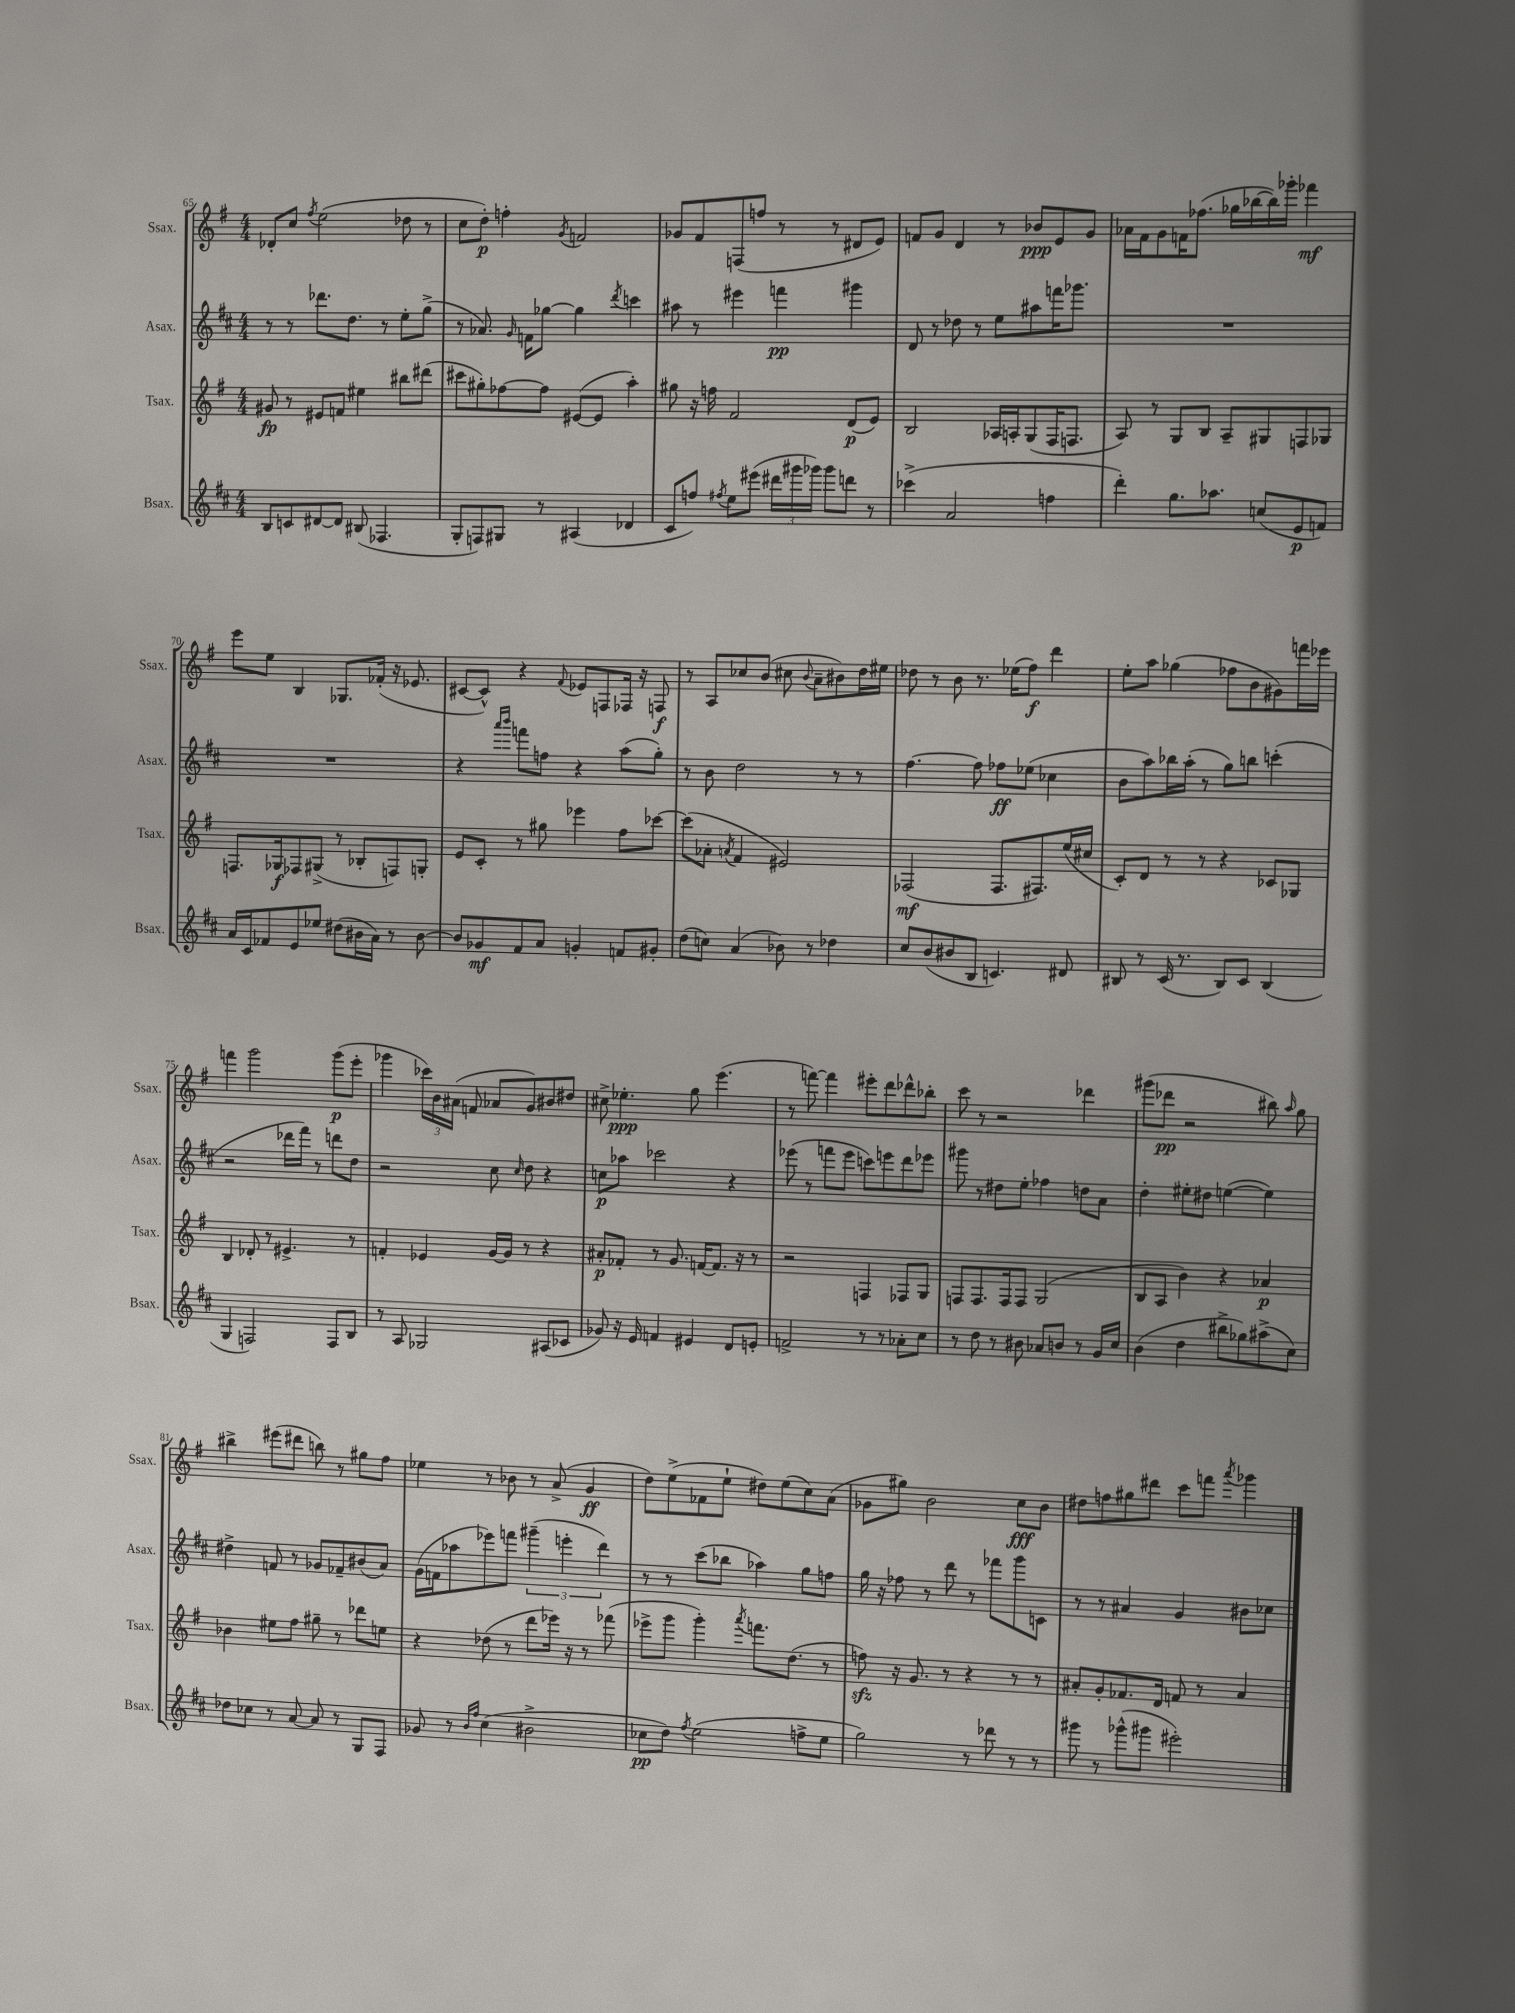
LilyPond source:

<<
\new StaffGroup <<
\new Staff = "s0" \with { instrumentName = "Ssax." shortInstrumentName = "Ssax." } {
    \clef treble \key g \major \numericTimeSignature \time 4/4
    \autoBeamOff des'8[-. c''8] \acciaccatura { fis''8 } e''2( des''8 r8 |
    c''8[ d''8]-.\p) f''4-. \acciaccatura { g'8 } f'2 |
    ges'8[ fis'8 f8( f''8] r8 r8 dis'8[ e'8]) |
    f'8[ g'8] d'4 r8 bes'8[\ppp e'8 g'8] |
    aes'16[ fis'16 g'8 f'16 fes''8.]( ges''16[ bes''16~ bes''16) ges'''16]-. fes'''4\mf |
    e'''8[ e''8] b4 ges8.[ fes'16]-.( r16 ees'8. |
    cis'8[~ cis'8]-^) r4 \appoggiatura { fis'8 } ees'8[ f8 fes16] r16 f8\f |
    r8 a8[ ces''8 b'8]( cis''8 \appoggiatura { b'8 } a'8[-- bis'8) d''16 eis''16] |
    des''8 r8 b'8 r8. ees''16[( fis''8]\f) d'''4 |
    e''8[-. a''8] ges''4( fes''8[ b'8 gis'8) f'''16 ees'''16] |
    f'''4 g'''2 g'''8[\p( e'''8]-. |
    ges'''4 \tuplet 3/2 { ces'''16[) b'16 ais'16]( } f'8 aes'8[ g'8) bis'8 dis''8] |
    cis''8-> ees''4.-.\ppp g''8 e'''4.( |
    r8 f'''8~) f'''4 eis'''8[-. d'''8 des'''8-^ bes''8]-. |
    c'''8 r8 r2 des'''4 |
    gis'''8[( des'''8]\pp r2 bis''8) \grace { a''16 } g''8 |
    bis''4-> eis'''8[( dis'''8] b''8) r8 gis''8[ fis''8] |
    ees''4 r8 bes'8 r8 a'8->( g'4\ff |
    d''8[) e''8->( fes'8 e''8]-! dis''8[) e''8( c''8) a'8]( |
    ges'8[ gis''8]) b'2 c''8[\fff b'8] |
    dis''8[ f''8 gis''8 dis'''8] c'''8[ f'''8] \acciaccatura { a'''8 } ges'''4 \bar "|." |
}
\new Staff = "s1" \with { instrumentName = "Asax." shortInstrumentName = "Asax." } {
    \clef treble \key d \major \numericTimeSignature \time 4/4
    \autoBeamOff r8 r8 des'''8.[ d''8.] r8 e''8[-. g''8]->( |
    r8 aes'8.) \grace { g'16 } f'16[ ges''8]~ ges''4 \acciaccatura { d'''8 } c'''4 |
    ais''8 r8 eis'''4 f'''4\pp gis'''4 |
    d'8 r8 des''8 r8 e''8[ ais''8 f'''16 ges'''8.] |
    R1 |
    R1 |
    r4 \grace { a'''16[ b'''16] } f'''8[ f''8] r4 a''8[( g''8]-.) |
    r8 b'8 d''2 r8 r8 |
    fis''4.~ fis''8 fes''8[\ff ees''8]( ces''4 |
    b'8[ a''8) bes''16 a''16]-.( r8 g''8[) b''8] c'''4-.( |
    r2 des'''16[ fis'''16]) r8 d'''8[ d''8] |
    r2 cis''8 \grace { cis''16 } d''8 r4 |
    c''8[\p aes''8] ces'''2 r4 |
    ees'''8( r8 f'''8[ ees'''8] c'''8[) e'''8 d'''8 ees'''8] |
    gis'''8 r8 dis''8[ e''8]-. fes''4 d''8[ a'8] |
    d''4-. eis''8[-. dis''8] e''4~( e''4) |
    dis''4-> f'8 r8 ges'8[ fes'8-- bis'8( a'8]) |
    g'16[( f'16 aes''8 ees'''8) f'''8] \tuplet 3/2 { gis'''4--( e'''4-. d'''4) } |
    r8 r8 cis'''8[( bes''8] aes''4) g''8[ f''8] |
    g''16 r16 fes''8 r8 d'''8 r8 fes'''8[ g'''8 c'8] |
    r8 r8 ais'4 g'4 bis'8[ ces''8] \bar "|." |
}
\new Staff = "s2" \with { instrumentName = "Tsax." shortInstrumentName = "Tsax." } {
    \clef treble \key g \major \numericTimeSignature \time 4/4
    \autoBeamOff gis'8\fp r8 eis'8[ f'8] eis''4 bis''8[ dis'''8]( |
    cis'''8[ gis''8-.) fes''8~ fes''8] eis'8[~( eis'8] a''4-.) |
    gis''8 r16 f''16 fis'2 d'8[\p( e'8]) |
    b2 aes16[ a16-. g8( fis16 f8.] |
    a8) r8 g8[ b8] a8[-- gis8 f8 ges8] |
    f8.[ ges16\f fes8 gis8]->( r8 bes8[-. f8) g8]-. |
    e'8[ c'8]-. r8 gis''8 ees'''4 fis''8[ ces'''8]~ |
    ces'''8[( aes'8]-. \acciaccatura { a'8 } fis'4 eis'2) |
    fes2\mf( fes8.[ fis8.) e''16( cis''16] |
    c'8[-.) d'8] r8 r8 r4 ces'8[ ges8] |
    b4 des'8-. r8 eis'4.-> r8 |
    f'4-. ees'4 g'16[~ g'16] r8 r4 |
    ais'8[-.\p fes'8]-. r8 g'8. f'16[~ f'8.] r16 r8 |
    r2 f4 fes8[ g8] |
    f8[ f8. f16 f8] g2( |
    b8[ a8] b'4) r4 aes'4\p |
    bes'4 eis''8[ fis''8] gis''8-- r8 des'''8[ e''8] |
    r4 des''8( r8 d'''8[ ees'''16]) r16 r8 fes'''8( |
    ees'''8[-> g'''8] g'''4-.) \acciaccatura { a'''8 } f'''8.[ d''8.]( r8 |
    f''8\sfz) r16 g'8. r8 r4 r8 r8 |
    ais'8[-. g'8-. fes'8. d'16] f'8 r8 ais'4 \bar "|." |
}
\new Staff = "s3" \with { instrumentName = "Bsax." shortInstrumentName = "Bsax." } {
    \clef treble \key d \major \numericTimeSignature \time 4/4
    \autoBeamOff b8[ c'8 dis'8~ dis'8] bis8( fes4. |
    g8[-. f8) gis8] r8 ais4( des'4 |
    cis'8[ f''8]) \acciaccatura { fis''8 } e''8[ eis'''8]( \tuplet 3/2 { dis'''16[ gis'''16 ges'''16]) } ges'''8[ d'''8] r8 |
    ces'''4->( a'2 f''4 |
    d'''4-.) g''8.[ aes''8.] c''8[( e'8\p f'8]) |
    a'16[ cis'16 fes'8 e'8 ees''8] dis''8[( bis'16 a'16]) r8 bis'8~ |
    bis'8[ ges'8\mf fis'8 a'8] g'4-. f'8[ gis'8]-. |
    d''8[( c''8]) a'4( bes'8) r8 des''4 |
    cis''8[ b'8( bis'8 b8] c'4.) dis'8 |
    bis8 r8 cis'16( r8. bis8[) cis'8] bis4( |
    g4 f2) f8[ b8] |
    r8 a8 ges2 ais8[( ces'8] |
    ges'8) r16 e'16 f'4 eis'4 d'8[ e'8]-. |
    f'2-> r8 r8 aes'8[-. cis''8] |
    r8 d''8 r8 bis'8 aes'8[ b'8] r8 g'16[ cis''16] |
    b'4( d''4 bis''8[-> ges''8) ais''8->( cis''8]) |
    des''8[ ces''8] r8 a'8~ a'8 r8 g8[ fis8] |
    ges'8 r8 \grace { b'16[ fis''16] } cis''4( bis'2-> |
    ces''8[\pp d''8]) \acciaccatura { fis''8 } e''2( f''8[-> e''8] |
    g''2) r8 des'''8 r8 r8 |
    gis'''8 r8 ges'''8[-^( gis'''8] eis'''2-.) \bar "|." |
}
>>
>>
\layout { \context { \Score currentBarNumber = #65 } }
